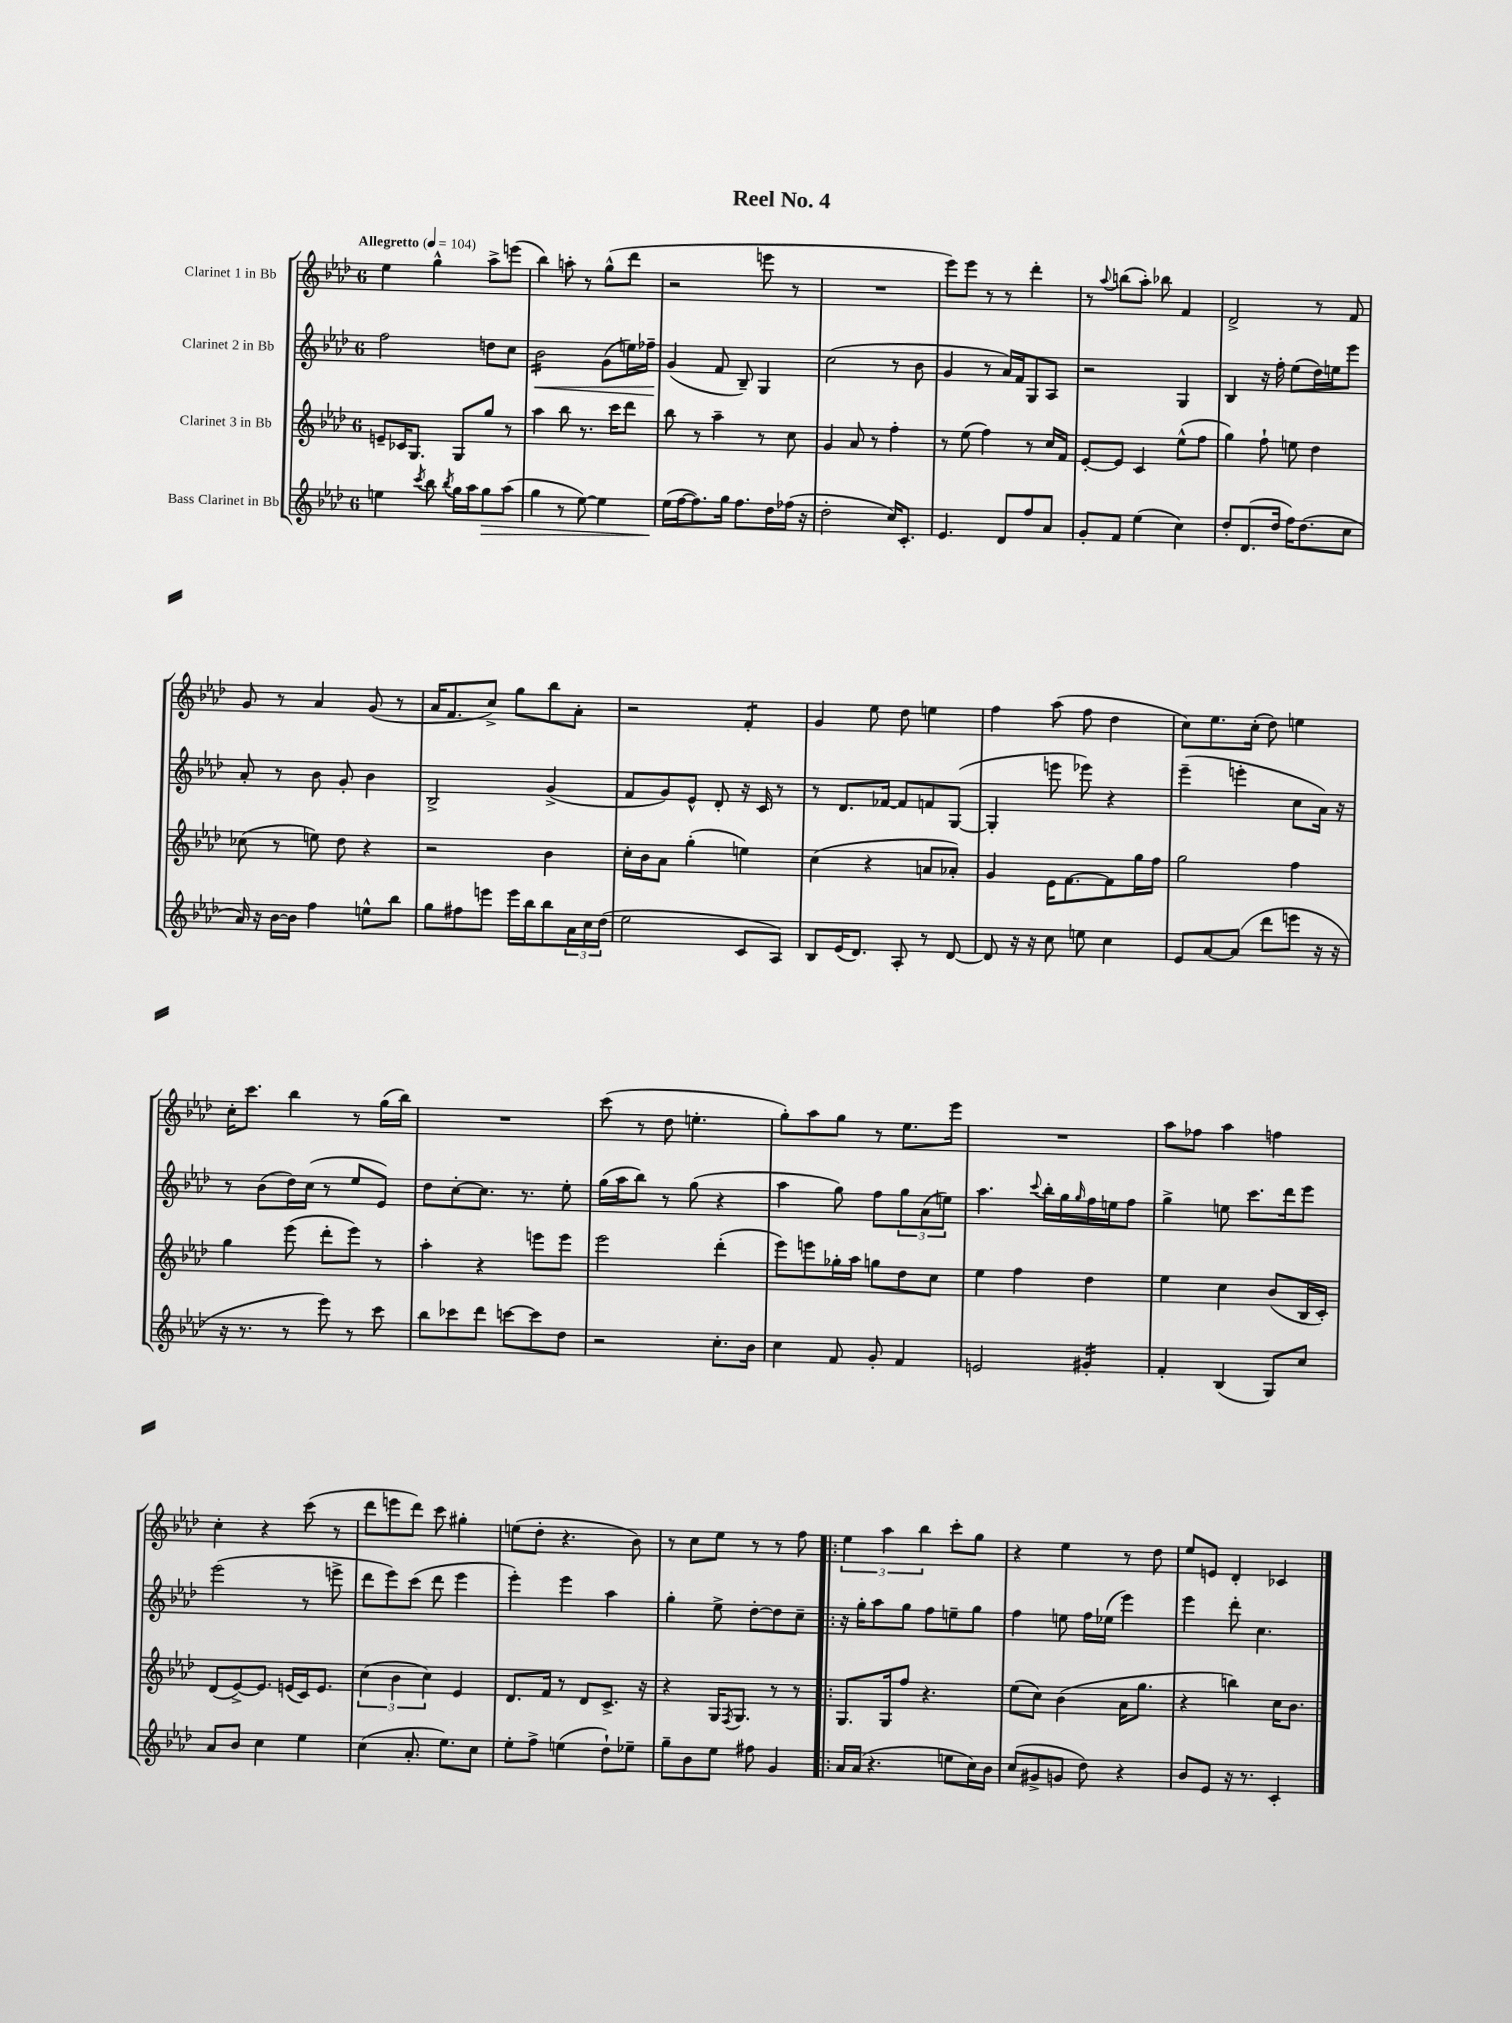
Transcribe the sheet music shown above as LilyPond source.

\header { title = "Reel No. 4" }
<<
\new StaffGroup <<
\new Staff = "s0" \with { instrumentName = "Clarinet 1 in Bb" } {
    \clef treble \key aes \major \once \override Staff.TimeSignature.style = #'single-digit \time 6/8 \tempo "Allegretto" 4 = 104
    ees''4 g''4-^ aes''8-> e'''8( |
    bes''4) a''8-. r8 g''8-^( des'''8 |
    r2 e'''8 r8 |
    R2. |
    ees'''8) ees'''8 r8 r8 des'''4-. |
    r8 \appoggiatura { aes''8 } b''8( aes''8-.) bes''8 f'4 |
    des'2-> r8 f'8 |
    g'8 r8 aes'4 g'8( r8 |
    aes'16 f'8. c''8->) g''8 bes''8 aes'8-. |
    r2 f'4:8-. |
    g'4 ees''8 des''8 e''4 |
    f''4 aes''8( f''8 des''4 |
    c''8) ees''8. c''16-.( des''8) e''4 |
    c''16-. c'''8. bes''4 r8 g''16( bes''16) |
    R2. |
    c'''8( r8 des''8 e''4.-. |
    g''8-.) aes''8 g''8 r8 ees''8. ees'''16 |
    R2. |
    aes''8 fes''8 aes''4 f''4 |
    c''4-. r4 c'''8( r8 |
    des'''8 e'''8 des'''8) c'''8 gis''4-. |
    e''8( des''8-. r4. bes'8) |
    r8 c''8 ees''8 r8 r8 f''8 |
    \bar ".|:" \tuplet 3/2 { ees''4 aes''4 bes''4 } c'''8-. g''8 |
    r4 ees''4 r8 des''8 |
    ees''8 e'8 des'4-. ces'4 \bar "|." |
}
\new Staff = "s1" \with { instrumentName = "Clarinet 2 in Bb" } {
    \clef treble \key aes \major \once \override Staff.TimeSignature.style = #'single-digit \time 6/8
    f''2 d''8 c''8 |
    bes'2:16\< g'8( e''16) fes''16-- |
    g'4\!( f'8 bes8--) g4 |
    c''2( r8 bes'8 |
    g'4 r8 aes'16) f'16 g8 aes8 |
    r2 g4 |
    bes4 r16 f''16-. ees''8( des''16) e''16 ees'''8 |
    aes'8-. r8 bes'8 g'8-. bes'4 |
    bes2-> g'4->( |
    f'8 g'8) ees'8-^ des'8-. r16 c'16 r8 |
    r8 des'8. fes'16~ fes'8 f'8 g8~( |
    g4-. e'''8 ees'''8) r4 |
    ees'''4--( e'''4-. c''8 aes'16) r16 |
    r8 bes'8( des''16) c''16( r8 ees''8 ees'8) |
    des''8 c''8~-. c''8. r8. ees''8-. |
    g''16( aes''16 bes''8) r8 g''8( r4 |
    aes''4 g''8) f''8 \tuplet 3/2 { g''8 aes'8( e''8) } |
    aes''4. \appoggiatura { c'''8 } bes''16-. g''16 \grace { g''16 } f''16 e''16 f''8 |
    g''4-> e''8 c'''8. des'''16 ees'''8 |
    ees'''2( r8 e'''8-> |
    des'''8 ees'''8) c'''8( des'''8 ees'''4 |
    ees'''4-.) ees'''4 aes''4 |
    g''4-. ees''8-> des''8~-. des''8 c''8-- |
    \bar ".|:" r16 g''16-. aes''8 g''8 f''8 e''8-- g''8 |
    f''4 e''8 f''16 ees''16( ees'''4) |
    ees'''4 des'''8-. c''4. \bar "|." |
}
\new Staff = "s2" \with { instrumentName = "Clarinet 3 in Bb" } {
    \clef treble \key aes \major \once \override Staff.TimeSignature.style = #'single-digit \time 6/8
    e'8-- ces'16 g8. g8 g''8 r8 |
    aes''4 bes''8 r8. c'''16 des'''8 |
    bes''8 r8 aes''4-- r8 c''8 |
    g'4 aes'8 r8 f''4-. |
    r8 ees''8( f''4) r8 c''16 f'16 |
    ees'8~-. ees'8 c'4 ees''8-^( f''8 |
    g''4) f''8-! e''8 des''4 |
    ces''8( r8 e''8) des''8 r4 |
    r2 bes'4 |
    c''16-. bes'16 aes'8 g''4-.( e''4) |
    c''4( r4 a'8 aes'8-.) |
    g'4 ees'16 f'8.~ f'8 g''16 f''16 |
    g''2 f''4 |
    g''4 ees'''8( des'''8-. ees'''8) r8 |
    aes''4-. r4 e'''8 e'''8 |
    ees'''2 des'''4-.( |
    ees'''8) e'''8 ges''16-. aes''16 g''8 des''8 c''8 |
    ees''4 f''4 des''4 |
    ees''4 c''4 bes'8( bes16 c'16-.) |
    des'8( ees'8~->) ees'8. e'16( c'16) e'8. |
    \tuplet 3/2 { c''4( bes'4 c''4) } ees'4 |
    des'8. f'16 r8 des'8 c'8.-> r16 |
    r4 g16 \acciaccatura { f8 } g8. r8 r8 |
    \bar ".|:" g8. g16 f''8 r4. |
    ees''8( c''8) bes'4( aes'16 g''8. |
    r4 b''4) c''16 bes'8. \bar "|." |
}
\new Staff = "s3" \with { instrumentName = "Bass Clarinet in Bb" } {
    \clef treble \key aes \major \once \override Staff.TimeSignature.style = #'single-digit \time 6/8
    e''4 \acciaccatura { c'''8 } bes''8 \acciaccatura { bes''8 } g''16 aes''16 g''8\> aes''8( |
    g''4 r8 ees''8~) ees''4 |
    ees''16\!( f''16~ f''8.) g''16 f''8. des''16 fes''16( r16 |
    des''2-. c''16) c'8.-. |
    ees'4. des'8 f''8 aes'8 |
    g'8-. f'8 ees''4( c''4) |
    des''8-. des'8.( des''16 f''16) des''8.( c''8 |
    aes'16) r16 bes'16~ bes'16 f''4 e''8-^ bes''8 |
    g''8 fis''8 e'''8 e'''16 bes''16 bes''8 \tuplet 3/2 { aes'16 c''16 des''16( } |
    ees''2 c'8 aes8) |
    bes8 ees'16( des'8.) aes8-. r8 des'8~ |
    des'8 r16 r16 c''8 e''8 c''4 |
    ees'8 aes'8~ aes'8( des'''8 e'''8 r16 r16 |
    r16 r8. r8 ees'''8) r8 c'''8 |
    bes''8 ces'''8 des'''8 c'''8~ c'''8 des''8 |
    r2 c''8.-. bes'16 |
    c''4 f'8 g'8-. f'4 |
    e'2 gis'4:16-. |
    f'4-. bes4( g8) c''8 |
    aes'8 bes'8 c''4 ees''4 |
    c''4( aes'8.-. ees''8.) c''8 |
    ees''8-. f''8-> e''4( des''8-!) ees''8-- |
    g''8-- bes'8 ees''8 fis''8 g'4 |
    \bar ".|:" aes'16 aes'16( r4. e''8 c''16) bes'16 |
    c''8( gis'8-> g'8 des''8) r4 |
    bes'8 ees'8 r16 r8. c'4-. \bar "|." |
}
>>
>>
\layout { \context { \Score \remove "Bar_number_engraver" } }
